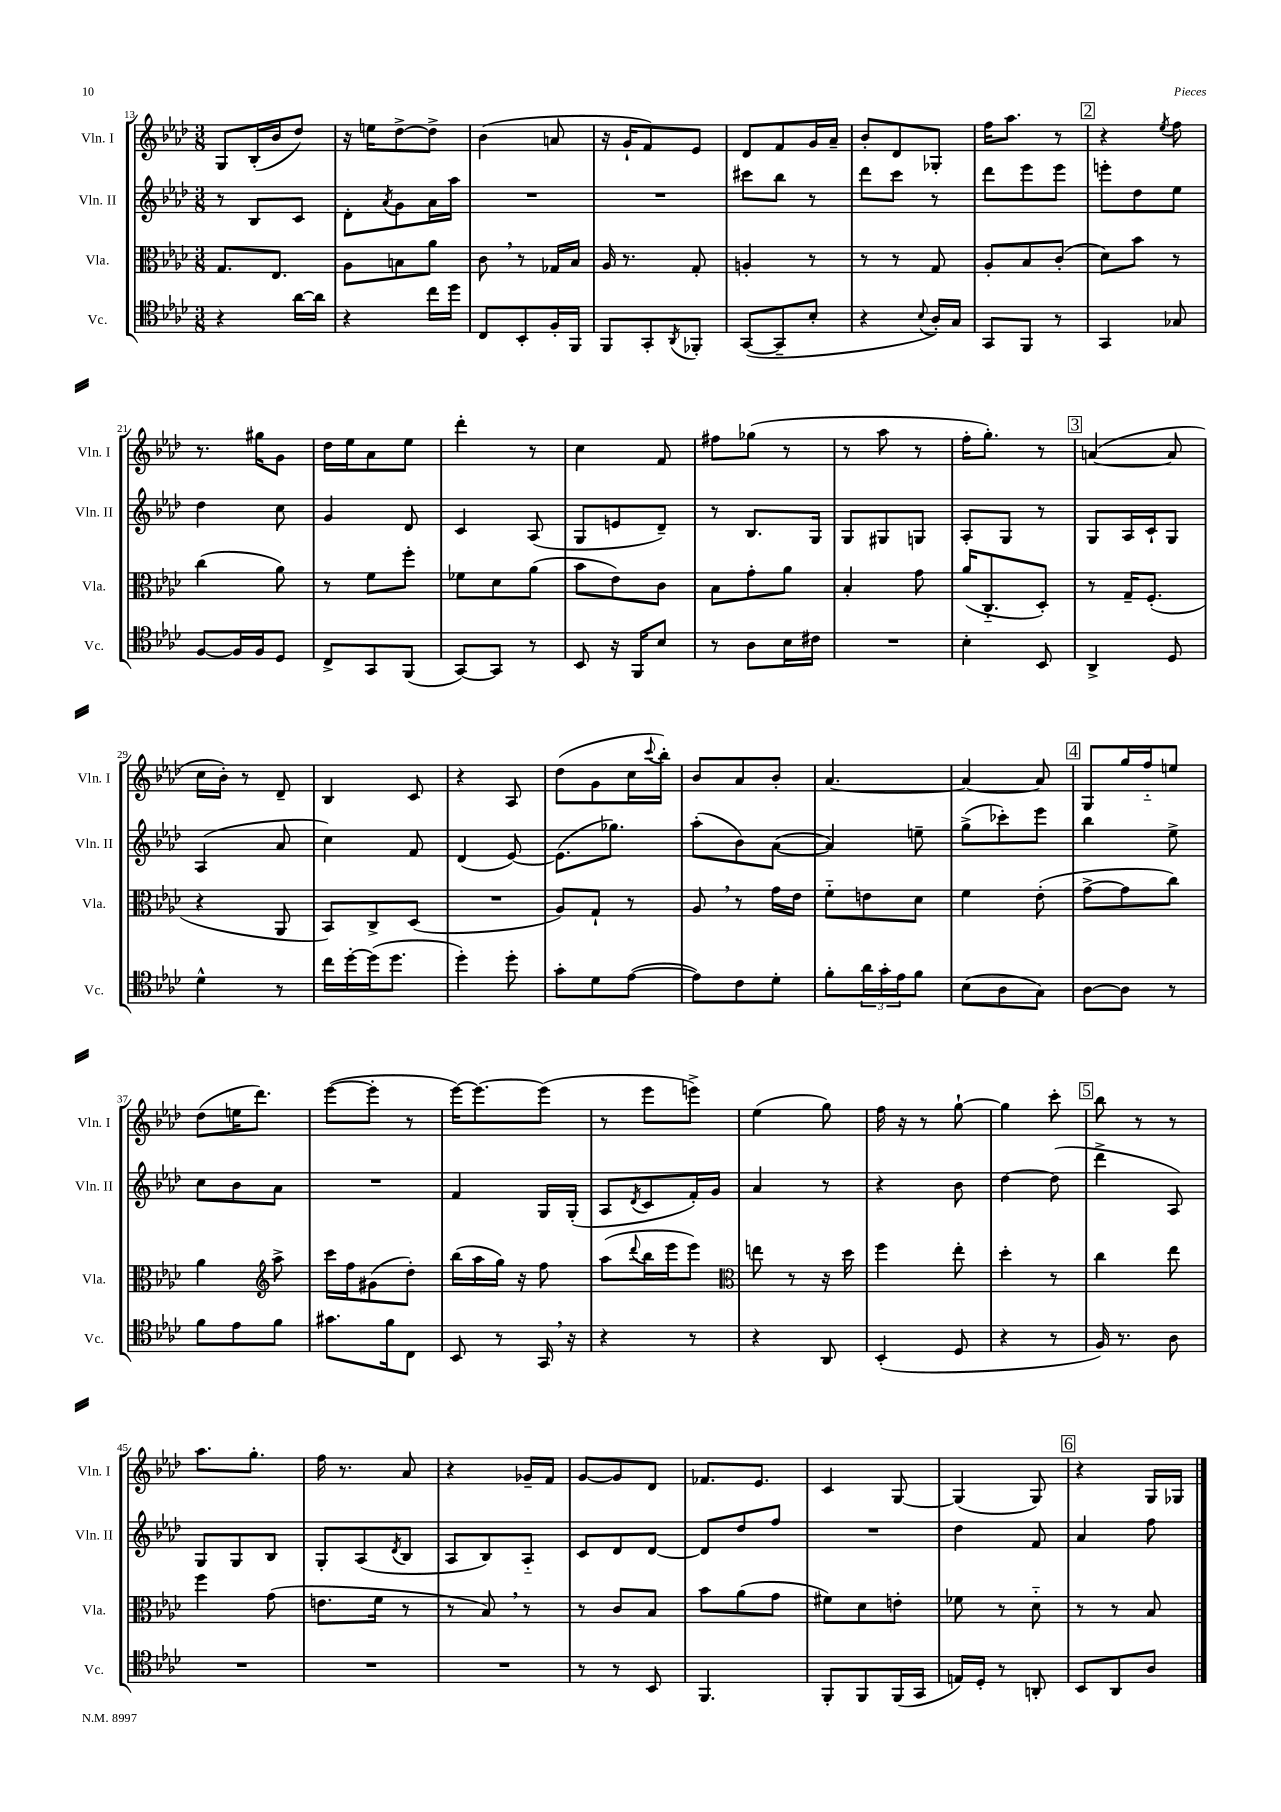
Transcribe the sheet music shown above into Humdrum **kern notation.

**kern	**kern	**kern	**kern
*staff4	*staff3	*staff2	*staff1
*clefC4	*clefC3	*clefG2	*clefG2
*k[b-e-a-d-]	*k[b-e-a-d-]	*k[b-e-a-d-]	*k[b-e-a-d-]
*M3/8	*M3/8	*M3/8	*M3/8
4r	8.G	8r	8G
.	.	8B-	(16B-'
.	8.E-	.	16b-
[16a-	.	8c	8dd-)
16a-]	.	.	.
=	=	=	=
4r	8A-	8d-'	16r
.	.	.	16ee
.	.	8qa-	.
.	8B	8g	[8dd-^
16cc	8a-	16a-	8dd-^]
16dd-	.	16aa-	.
=	=	=	=
8C	8c	4.r	(4b-
8BB-'	8r	.	.
16F'	16G-	.	8a
16FF	16B-	.	.
=	=	=	=
8FF	16A-	4.r	16r
.	8.r	.	16g`
8GG'	.	.	8f)
8qAA-	.	.	.
8FF-'	8G'	.	8e-
=	=	=	=
([8GG	4A'	8ccc#	8d-
8GG~]	.	8bb-	8f
8B-'	8r	8r	16g
.	.	.	16a-~
=	=	=	=
4r	8r	8ddd-	8b-'
.	8r	8ccc	8d-
8qqB-	.	.	.
16A-')	8G	8r	8G-'
16G	.	.	.
=	=	=	=
8GG	8A-'	8ddd-	16ff
.	.	.	8.aa-
8FF	8B-	8eee-	.
8r	(8c'	8eee-	8r
=	=	=	=
4GG	8d-)	8eee'	4r
.	8b-	8dd-	.
.	.	.	8qee-
8G-	8r	8ee-	8ff
=	=	=	=
[8F	(4cc	4dd-	8.r
16F]	.	.	.
16F	.	.	16gg#
8D-	8a-)	8cc	8g
=	=	=	=
8C^	8r	4g	16dd-
.	.	.	16ee-
8GG	8f	.	8a-
(8FF	8ff'	8d-	8ee-
=	=	=	=
[8GG)	8f-	4c	4ddd-'
8GG]	8d-	.	.
8r	(8a-	(8A-	8r
=	=	=	=
8BB-	8b-	8G	4cc
16r	8e-)	8e	.
16FF	.	.	.
8B-	8c	8d-~)	8f
=	=	=	=
8r	8B-	8r	8ff#
8A-	8g'	8.B-	(8gg-
16B-	8a-	.	8r
16c#	.	16G	.
=	=	=	=
4.r	4B-'	8G	8r
.	.	8G#	8aa-
.	8g	8G	8r
=	=	=	=
4B-'	(16a-	8A-'	16ff'
.	8.C'~	.	8.gg')
.	.	8G	.
8BB-	8D-')	8r	8r
=	=	=	=
4AA-^	8r	8G	([4a
.	16G~	16A-	.
.	(8.F'	16c`	.
8D-	.	8G	8a]
=	=	=	=
4d-^^	4r	(4A-	16cc
.	.	.	16b-')
.	.	.	8r
8r	8AA-	8a-	8d-~
=	=	=	=
16cc	8BB-)	4cc)	4B-
[16dd-'	.	.	.
(16dd-]	8C^	.	.
8.dd-	.	.	.
.	(8D-	8f	8c
=	=	=	=
4dd-')	4.r	(4d-	4r
8dd-'	.	[8e-)	8A-
=	=	=	=
8g'	8A-)	(8.e-]	(8dd-
8d-	8G`	.	8g
.	.	8.gg-)	.
([8e-	8r	.	16cc
.	.	.	8qqccc
.	.	.	16bb-')
=	=	=	=
8e-])	8A-	(8aa-'	8b-
8c	8r	8b-)	8a-
8d-'	16g	([8a-	8b-'
.	16e-	.	.
=	=	=	=
8f'	8f'~	4a-])	[4.a-
24a-	8e	.	.
24g'	.	.	.
24e-	.	.	.
8f	8d-	8ee~	.
=	=	=	=
(8B-	4f	(8gg^	4a-_
8A-	.	8ccc-')	.
8G)	(8e-'	8eee-	8a-]
=	=	=	=
[8A-	[8g^	4bb-	8G
8A-]	8g]	.	16gg
.	.	.	16ff'~
8r	8cc)	8ee-^	8ee
=	=	=	=
8f	4a-	8cc	(8dd-
8e-	.	8b-	16ee
.	.	.	8.ddd-)
*	*clefG2	*	*
8f	8aa-^	8a-	.
=	=	=	=
8.g#	16ccc	4.r	([8eee-
.	16ff	.	.
.	(8g#	.	8eee-']
16f	.	.	.
8C	8dd-')	.	8r
=	=	=	=
8BB-	(16bb-	4f	[16eee-)
.	16aa-	.	8.eee-_
8r	16gg)	.	.
.	16r	.	.
16GG	8ff	16G	(8eee-]
16r	.	(16G'	.
=	=	=	=
4r	(8aa-	8A-	8r
.	8qqddd-	8qd-	.
.	16bb-	8c	8eee-
.	16eee-	.	.
8r	8eee-)	16f')	8eee^)
.	.	16g	.
=	=	=	=
*	*clefC3	*	*
4r	8ee	4a-	(4ee-
.	8r	.	.
8AA-	16r	8r	8gg)
.	16dd-	.	.
=	=	=	=
(4BB-'	4ff	4r	16ff
.	.	.	16r
.	.	.	8r
8D-	8ee-'	8b-	[8gg`
=	=	=	=
4r	4dd-'	[4dd-	4gg]
8r	8r	(8dd-]	8ccc'
=	=	=	=
16F)	4cc	4ddd-^	8bb-
8.r	.	.	.
.	.	.	8r
8A-	8ee-	8A-)	8r
=	=	=	=
4.r	4ff	8G	8.aa-
.	.	8G	.
.	.	.	8.gg'
.	(8g	8B-	.
=	=	=	=
4.r	8.e	8G'	16ff
.	.	.	8.r
.	.	(8A-	.
.	16f	.	.
.	.	8qd-	.
.	8r	8B-	8a-
=	=	=	=
4.r	8r	8A-	4r
.	8B-)	8B-)	.
.	8r	8A-'~	16g-~
.	.	.	16f
=	=	=	=
8r	8r	8c	[8g
8r	8c	8d-	8g]
8BB-	8B-	[8d-	8d-
=	=	=	=
4.FF	8b-	8d-]	8.f-
.	(8a-	8dd-	.
.	.	.	8.e-
.	8g	8ff	.
=	=	=	=
8FF'	8f#)	4.r	4c
8FF	8d-	.	.
(16FF	8e'	.	[8G
16GG	.	.	.
=	=	=	=
16E)	8f-	4dd-	(4G]
16D-'	.	.	.
8r	8r	.	.
8AA'	8d-'~	8f	8G)
=	=	=	=
8BB-	8r	4a-	4r
8AA-	8r	.	.
8A-	8B-	8ff	16G
.	.	.	16G-
==	==	==	==
*-	*-	*-	*-
